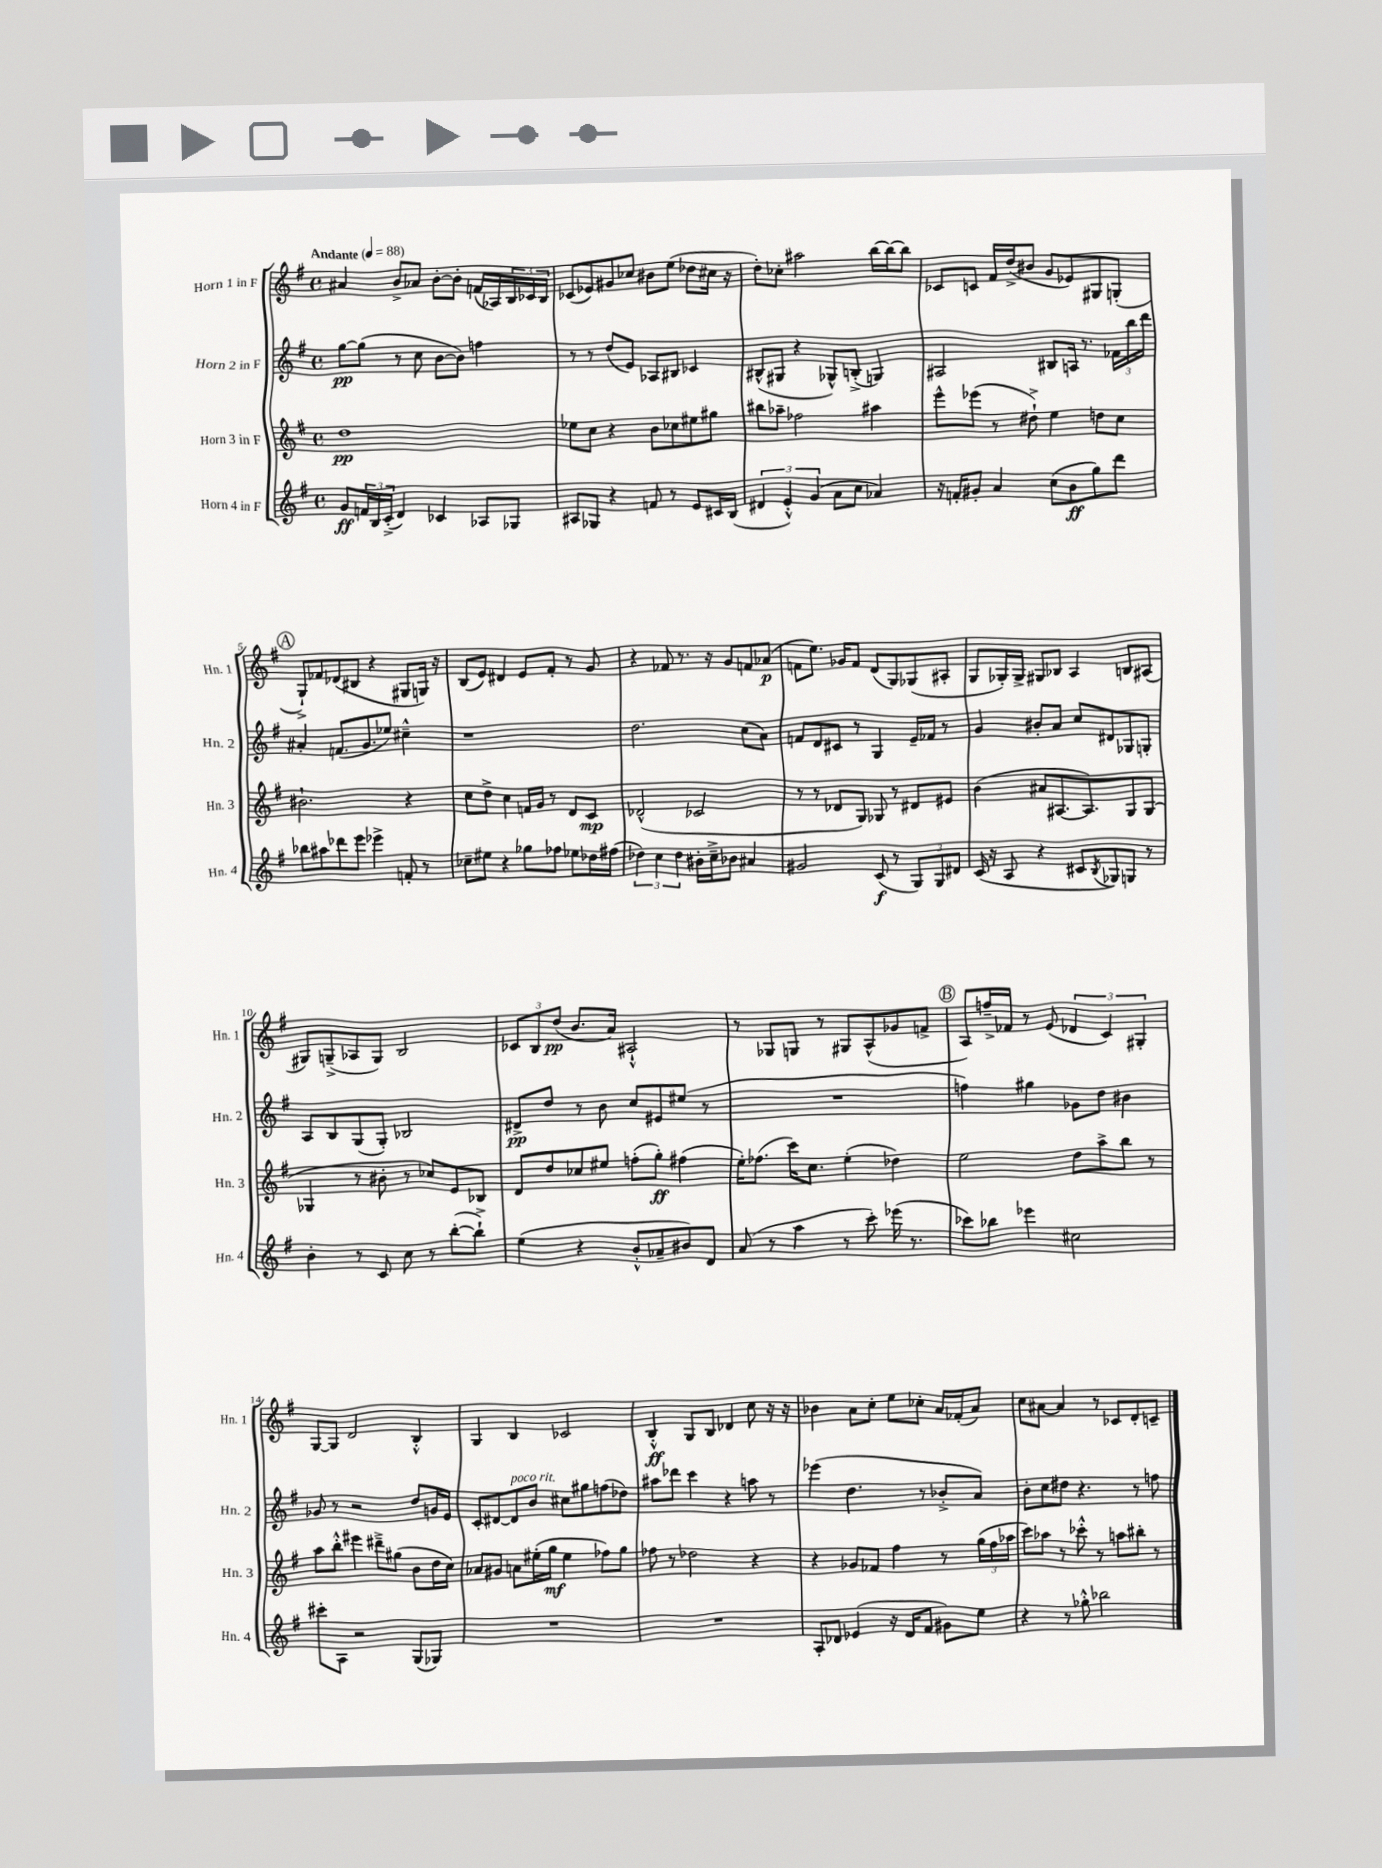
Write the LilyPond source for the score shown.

<<
\new StaffGroup <<
\new Staff = "s0" \with { instrumentName = "Horn 1 in F" shortInstrumentName = "Hn. 1" } {
    \clef treble \key g \major \defaultTimeSignature \time 4/4 \tempo "Andante" 4 = 88
    ais'4 b'8-> aes'8 b'8~-. b'8-. f'16( aes16) \tuplet 3/2 { b16 ces'16 b16 } |
    ces'8( ees'8) gis'8 ces''8 bis'8 e''8( des''8 cis''16 r16 |
    d''8-.) ces''8-. ais''2 b''16~ b''16~ b''8 |
    ces'8 c'8 fis'16 d''16->( bis'8 g'8 ees'8) gis8 g8-.( |
    \mark \markup { \circle "A" } g8-!->) fes'8 des'8( bis8 r4 gis8 g16) r16 |
    b8( e'8) dis'4 e'8 fis'8-. r8 g'8 |
    r4 fes'8 r8. r16 g'8 f'8 aes'8\p( |
    f'8 e''8.) ges'16 f'8 d'8( g8) ges8( ais8-. |
    g8 ges16-.) ges16-> gis8 bes8 a4 b8 ais8( |
    gis8) g8--->( aes8 g8) b2 |
    \tuplet 3/2 { ces'8 b8 d''8\pp( } b'8. a'16) ais2-!-^ |
    r8 ges8 g8 r8 gis8 a8-^( ges'8 f'8-> |
    \mark \markup { \circle "B" } a8) f''16---> fes'16 r8 e'8( \tuplet 3/2 { des'4 c'4) gis4-. } |
    g8~ g8 d'2 b4-.-^ |
    g4 b4 ces'2 |
    b4-.-^\ff g8 b8 des'4 c''8 r16 r16 |
    bes'4 a'8 c''8-. e''8 ces''8-. a'16 fes'16-.( a'8) |
    c''8 ais'8~ ais'4 r8 ces'8 d'8-. c'8-- \bar "|." |
}
\new Staff = "s1" \with { instrumentName = "Horn 2 in F" shortInstrumentName = "Hn. 2" } {
    \clef treble \key g \major \defaultTimeSignature \time 4/4
    g''8~\pp g''8( r8 c''8 b'8~ b'8) f''4 |
    r8 r8 d''8( e'8) aes8 bis8 ces'4 |
    bis8-^( gis8 r4 ges8-^) b8-.->( g4) |
    ais2 bis8 a16 r8. \tuplet 3/2 { fes'16 b''16 d'''16 } |
    \mark \markup { \circle "A" } ais'4-. f'8.( g'8. ees''8) cis''4---^ |
    r1 |
    d''2. c''8( a'8) |
    f'8 d'8 cis'8 r8 g4 e'16-- fes'16 r8 |
    g'4 bis'8-. a'8 c''8 dis'8 ges8 g8-. |
    a8 b8 g8( g8-.) bes2 |
    dis'8->\pp d''8 r8 b'8 c''8 eis'8 eis''8( r8 |
    R1 |
    \mark \markup { \circle "B" } f''4) gis''4 ges'8 d''8 bis'4 |
    ges'8 r8 r2 d''8 g'16 e'16 |
    c'8-. dis'8~ dis'8^\markup { \italic "poco rit." } b'8 cis''8 gis''8 f''8( des''8) |
    ais''8 des'''8 c'''4 r4 a''8 r8 |
    ees'''4( d''4. r8 bes'8-.-> a'8) |
    b'8-. c''8 dis''8 r4. r8 f''8 \bar "|." |
}
\new Staff = "s2" \with { instrumentName = "Horn 3 in F" shortInstrumentName = "Hn. 3" } {
    \clef treble \key g \major \defaultTimeSignature \time 4/4
    d''1\pp |
    ees''8 c''8 r4 b'8 ces''8 eis''8 gis''8 |
    bis''8 aes''8-- fes''2 ais''4 |
    e'''8-^ ees'''8( r8 dis''8-!->) e''4 d''8 c''8 |
    \mark \markup { \circle "A" } bis'2.-! r4 |
    c''8 d''8-> c''4 f'16 g'16 r8 d'8 c'8\mp |
    des'2-^( ces'2 |
    r8 r8 des'8 g8) ges8 r8 dis'8 eis'8 |
    b'4( ais'8 ais8.~ ais8.) g8 g8( |
    ges4 r8 bis'8-. r8 ces''8) e'8 bes8 |
    d'8 d''8 ces''8 eis''8 f''8-.( g''8-.\ff) fis''4( |
    e''16-.) fes''8.( c'''16) c''8. e''4-.( des''4) |
    \mark \markup { \circle "B" } e''2 d''8 a''8-> b''8 r8 |
    a''8 b''8-.-^ eis'''4 dis'''8---> gis''8( b'8 d''16 c''16) |
    aes'8 gis'8 a'8 eis''16-.( g''16\mf eis''4 fes''8) g''8 |
    fes''8 r8 des''2 r4 |
    r4 ges'8 fes'8 fis''4 r8 \tuplet 3/2 { g''16( fis''16 aes''16 } |
    c'''8) aes''8 r8 ces'''8-.-^ r8 a''8 bis''8-. r8 \bar "|." |
}
\new Staff = "s3" \with { instrumentName = "Horn 4 in F" shortInstrumentName = "Hn. 4" } {
    \clef treble \key g \major \defaultTimeSignature \time 4/4
    g'8\ff \tuplet 3/2 { f'16 b16 c'16-.->( } d'4) ces'4 aes8 ges8 |
    ais8 ges8 r4 f'8 r8 e'8 cis'16 b16( |
    \tuplet 3/2 { dis'4 e'4-.-^) g'4( } a'8 c''8 aes'4) |
    r16 f'16-. gis'8-. a'4 c''8( b'8\ff g''8) d'''8 |
    \mark \markup { \circle "A" } bes''8 ais''8 des'''8 e'''8 ees'''4-> f'8-. r8 |
    ces''8-- eis''8 r4 ges''8 fes''8 ees''8 des''16 fis''16( |
    \tuplet 3/2 { des''4) c''4 des''4 } bis'16-. c''16---> bes'8 ais'4 |
    gis'2 c'8\f( r8 \tuplet 3/2 { g8) g8 dis'8 } |
    c'16( r16 a8 r4 cis'8 \acciaccatura { b8 } ges8) g8 r8 |
    b'4-. r8 c'8 c''8 r8 b''8~-.( b''8-!->) |
    e''4( r4 b'8-.-^ aes'8-- bis'8) d'8 |
    a'8( r8 a''4 r8 c'''8-.) ees'''16( r8. |
    \mark \markup { \circle "B" } ces'''8) bes''8 ees'''4 cis''2 |
    cis'''8-. a8 r2 g8( ges8) |
    R1 |
    R1 |
    a8-. des'8 ees'4( r16 des'16 fis'8 gis'8) e''8 |
    r4 r8 ges''8-.-^ bes''2 \bar "|." |
}
>>
>>
